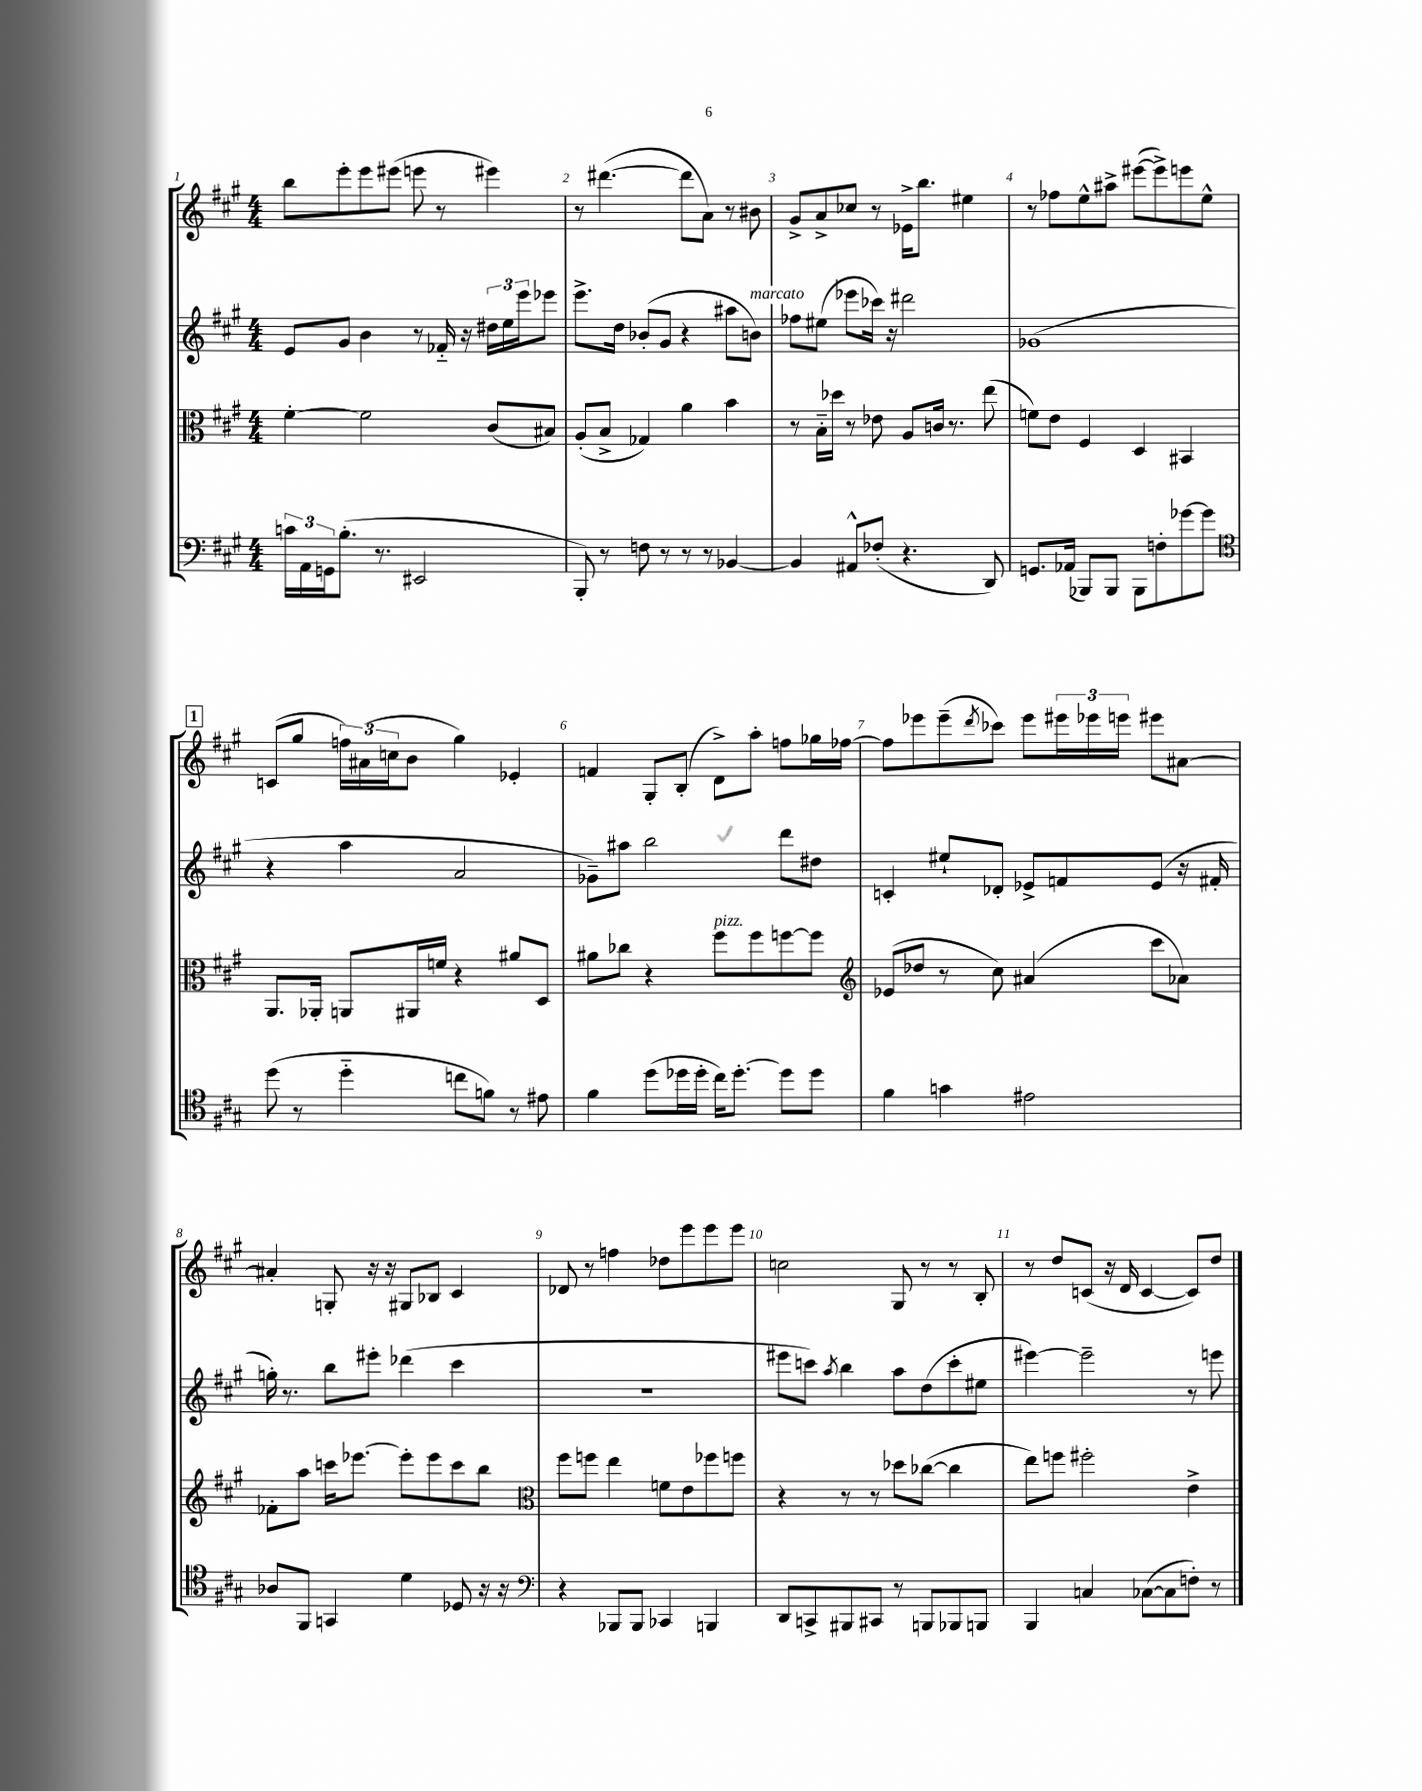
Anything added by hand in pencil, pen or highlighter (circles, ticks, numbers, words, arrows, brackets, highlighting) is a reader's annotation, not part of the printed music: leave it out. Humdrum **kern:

**kern	**kern	**kern	**kern
*staff4	*staff3	*staff2	*staff1
*clefF4	*clefC3	*clefG2	*clefG2
*k[f#c#g#]	*k[f#c#g#]	*k[f#c#g#]	*k[f#c#g#]
*M4/4	*M4/4	*M4/4	*M4/4
24c\LL	[4f#'\	8e/L	8bb\L
24AA\	.	.	.
24GG\J	.	.	.
(8.B'\J	.	8g#/J	8eee'\
.	2f#\]	4b\	8eee\
8.r	.	.	.
.	.	.	(8eee#\J
2EE#/	.	8r	8eee\
.	.	16f-'~/	8r
.	.	16r	.
.	(8c#/L	24dd#\LL	4eee#\)
.	.	24ee\	.
.	.	24eee\J	.
.	8B#/J)	8eee-\J	.
=	=	=	=
8BBB'/)	(8A'/L	8.eee^\L	8r
8r	8B^/J	.	([4.ddd#\
.	.	16dd\Jk	.
8F\	4G-/)	(8b-'/L	.
8r	.	8g#/J	.
8r	4a\	4r	8ddd#\]L
8r	.	.	8a\J)
[4BB-/	4b\	8aa#\L	8r
.	.	8b\J)	8b#\
=	=	=	=
4BB-/]	8r	8ff-\L	8g#^/L
.	16B'~\LL	(8ee#\J	8a^/
.	16dd-\JJ	.	.
8AA#^^/L	8r	8eee-\L	8cc-/J
(8F-'/J	8e-\	16ccc-\Jk)	8r
.	.	16r	.
4.r	8A/L	2ddd#\	16e-^\LK
.	.	.	8.bb\J
.	16c/Jk	.	.
.	8.r	.	.
.	.	.	4ee#\
8DD/)	(8ee\	.	.
=	=	=	=
8.GG/L	8f\L)	(1g-	8r
.	8e\J	.	8ff-\L
(16AA-/Jk	.	.	.
8BBB-/L)	4F#/	.	8ee^^\
8BBB-/J	.	.	8aa#^\J
8BBB-\L	4D/	.	([8eee#\L
8F'\	.	.	8eee#^\])
[8g-\	4BB#/	.	8eee\
8g-\]J	.	.	8ee^^\J
=	=	=	=
*clefC4	*	*	*
(8dd\	8.AA/L	4r	(8c/L
8r	.	.	8gg#/J
.	16AA-'/Jk	.	.
4dd'~\	8AA/L	4aa\	24ff\LL)
.	.	.	(24a#\
.	.	.	24cc\J
.	16AA#/L	.	8b\J
.	16f/JJ	.	.
8cc\L	4r	2a/	4gg#\)
8f\J)	.	.	.
8r	8a#/L	.	4e-'/
8e#\	8D/J	.	.
=	=	=	=
4f#\	8a#\L	8g-~\L)	4f/
.	8cc-\J	8aa#\J	.
(8dd\L	4r	2bb\	8G#'/L
16dd-\L	.	.	(8B'/J
16dd-'\JJ	.	.	.
16cc#\LK)	8ff#\L	.	8d^\L)
[8.dd-'\J	.	.	.
.	8ff#\	.	8aa'\J
8dd-\]L	[8ff\	8ddd\L	8ff\L
8dd-\J	8ff\]J	8dd#\J	16gg-\L
.	.	.	[16ff-\JJ
=	=	=	=
*	*clefG2	*	*
4f#\	(8e-/L	4c'/	8ff-\]L
.	8dd-/J	.	8eee-\
4g\	8r	8ee#`/L	(8eee-~\
.	.	.	8qddd/
.	8cc#\)	8d-'/J	8ccc-\J)
2e#\	(4a#/	8e-^/L	8eee-\L
.	.	8f/	24eee#\L
.	.	.	24eee-\
.	.	.	24eee\JJ
.	8ccc#\L	(8e-/J	8eee#\L
.	8a-\J)	16r	[8a#\J
.	.	16f#'/	.
=	=	=	=
8A-/L	8f-'\L	16gg'\)	4a#'/]
.	.	8.r	.
8FF#/J	8aa\J	.	.
4GG/	16ccc\LK	8bb\L	8G'/
.	[8.eee-\J	.	.
.	.	8eee#'\J	16r
.	.	.	16r
4d\	8eee-'\]L	(4ddd-\	8G#/L
.	8eee-\	.	8B-/J
8D-/	8ccc\	4ccc#\	4c#/
16r	8bb\J	.	.
16r	.	.	.
=	=	=	=
*clefF4	*clefC3	*	*
4r	8ff#\L	1r	8d-/
.	8ff\J	.	8r
8BBB-/L	4ee\	.	4ff\
8BBB-/J	.	.	.
4CC-/	8f\L	.	8dd-\L
.	8e\	.	8eee\
4BBB/	8ff-\	.	8eee\
.	8ff\J	.	8eee\J
=	=	=	=
8DD/L	4r	8eee#\L	2cc\
8CC^/	.	8ccc\J)	.
.	.	8qaa/	.
8BBB#/	8r	4bb\	.
8CC#/J	8r	.	.
8r	8dd-\L	8aa\L	8G#/
8BBB/L	([8cc-\J	(8dd\	8r
8BBB-/	4cc-\]	8ccc'\	8r
8BBB/J	.	8ee#\J	8B'/
=	=	=	=
4BBB/	8ee\L)	[4eee#\)	8r
.	8ff\J	.	8dd/L
4C/	2ff#'\	2eee#~\]	(8c/J
.	.	.	16r
.	.	.	16d/
([8C-\L	.	.	[4c/
8C-\]	.	.	.
8F'\J)	4e^\	8r	8c/]L)
8r	.	8eee\	8dd/J
==	==	==	==
*-	*-	*-	*-
